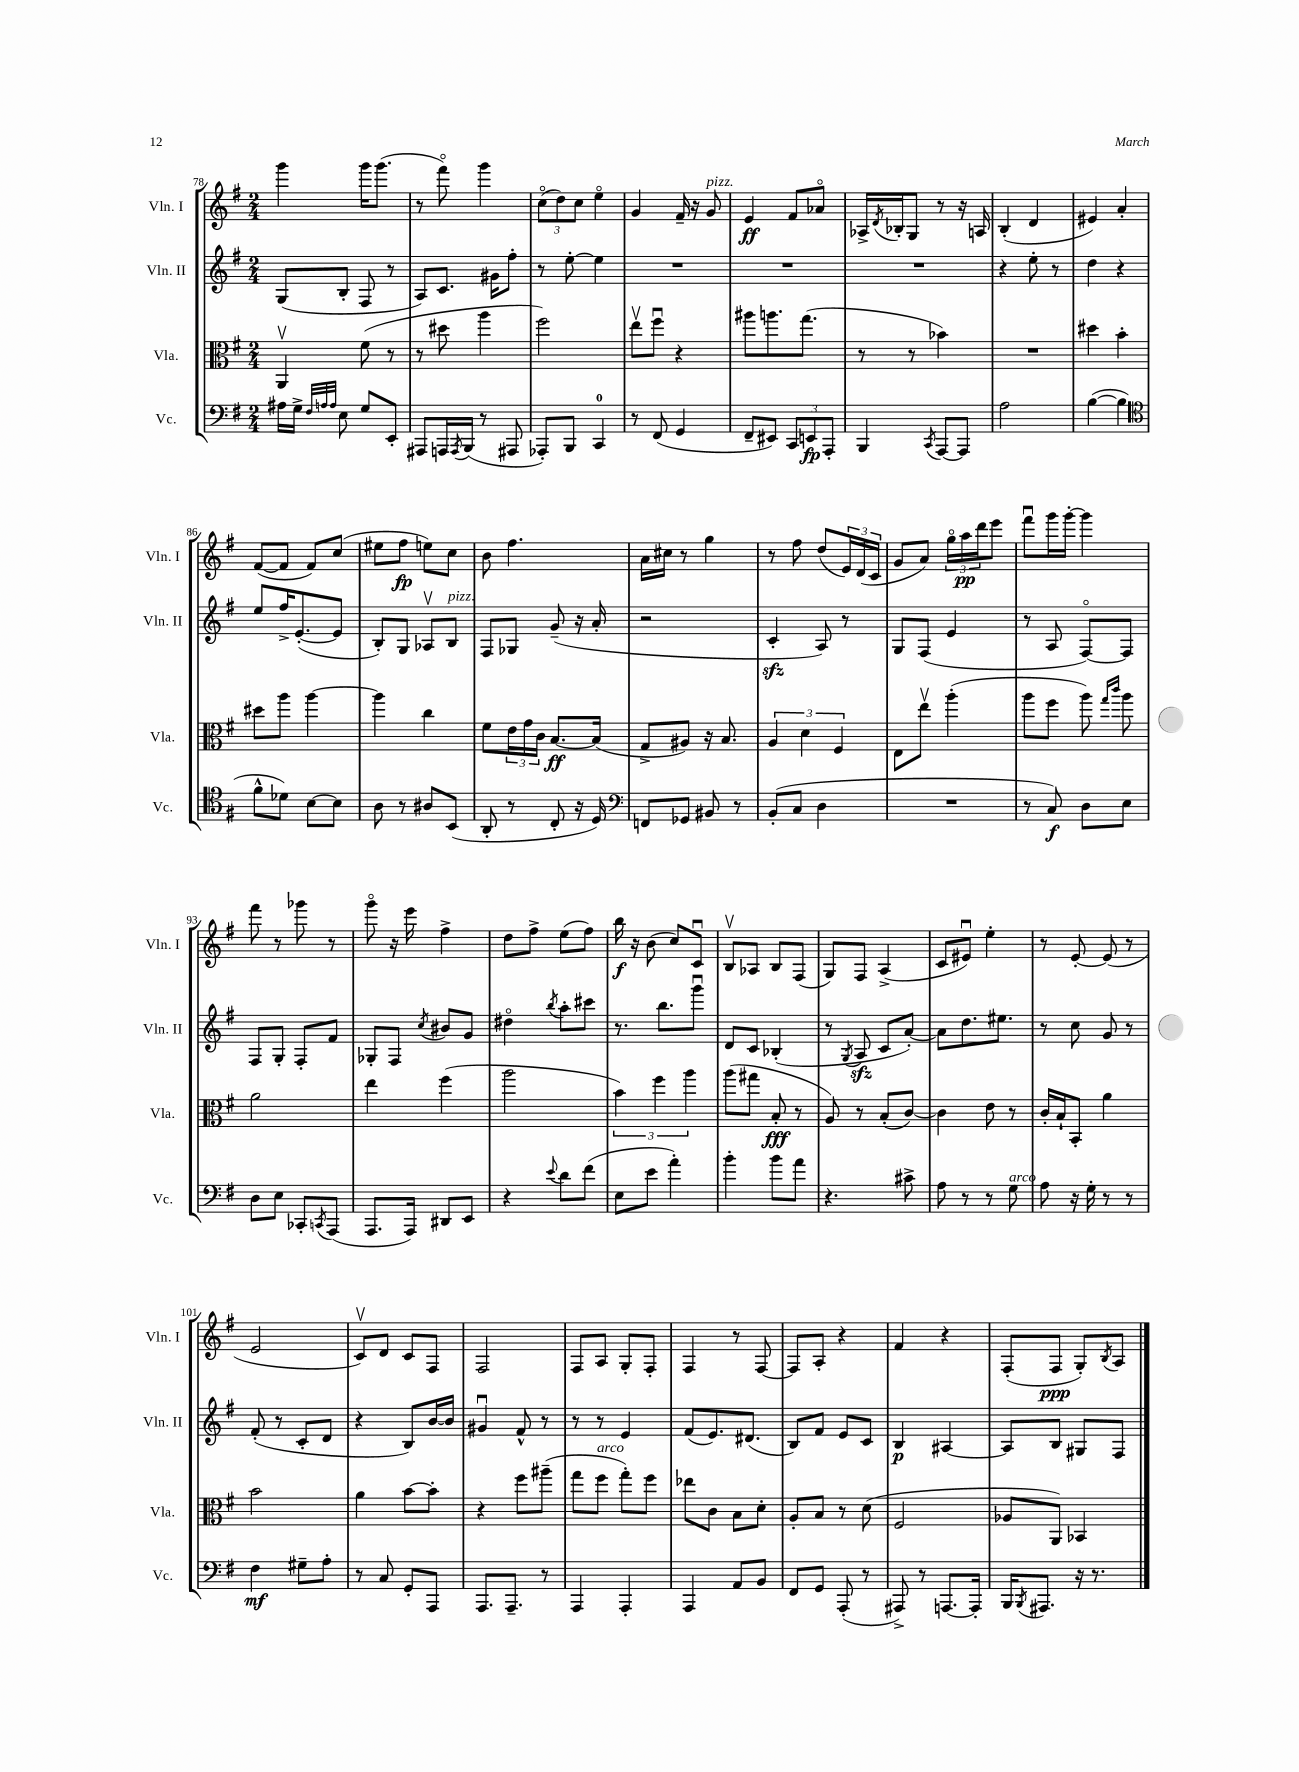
<<
\new StaffGroup <<
\new Staff = "s0" \with { instrumentName = "Vln. I" shortInstrumentName = "Vln. I" } {
    \clef treble \key g \major \numericTimeSignature \time 2/4
    g'''4 g'''16 g'''8.( |
    r8 fis'''8\flageolet) g'''4 |
    \tuplet 3/2 { c''8\flageolet( d''8) c''8 } e''4\flageolet |
    g'4 fis'16-- r16 g'8^\markup { \italic "pizz." } |
    e'4\ff fis'8 aes'8\flageolet |
    aes16-> \acciaccatura { d'8 } bes16-. g8 r8 r16 a16 |
    b4-.( d'4 |
    eis'4) a'4-. |
    fis'8~( fis'8 fis'8) c''8( |
    eis''8 fis''8\fp e''8) c''8 |
    b'8 fis''4. |
    a'16 cis''16 r8 g''4 |
    r8 fis''8 d''8( \tuplet 3/2 { e'16) d'16( c'16 } |
    g'8 a'8) \tuplet 3/2 { g''16\flageolet a''16\pp d'''16 } e'''8 |
    fis'''8\downbow g'''16 g'''16~-. g'''4 |
    fis'''8 r8 ges'''8 r8 |
    g'''8\flageolet r16 e'''16 fis''4-> |
    d''8 fis''8-> e''8( fis''8) |
    b''16\f r16 b'8( c''8) c'8\downbow |
    b8\upbow aes8 b8 fis8( |
    g8) fis8 a4->( |
    c'8 eis'8\downbow) e''4-. |
    r8 e'8~-. e'8( r8 |
    e'2 |
    c'8\upbow) d'8 c'8 fis8 |
    fis2 |
    fis8 a8 g8-. fis8-. |
    fis4 r8 fis8~ |
    fis8 a8-. r4 |
    fis'4 r4 |
    fis8-.( fis8\ppp g8-.) \acciaccatura { b8 } a8 \bar "|." |
}
\new Staff = "s1" \with { instrumentName = "Vln. II" shortInstrumentName = "Vln. II" } {
    \clef treble \key g \major \numericTimeSignature \time 2/4
    g8( b8-. fis8 r8 |
    a8) c'8. gis'16 fis''8-. |
    r8 e''8~-. e''4 |
    R2 |
    R2 |
    R2 |
    r4 e''8-. r8 |
    d''4 r4 |
    e''8 fis''16-> e'8.~-.( e'8 |
    b8-.) g8 aes8\upbow b8^\markup { \italic "pizz." } |
    fis8 ges8 g'8--( r16 a'16-. |
    r2 |
    c'4-.\sfz a8) r8 |
    g8 fis8( e'4 |
    r8 a8 fis8~\flageolet) fis8 |
    fis8 g8-. fis8-. fis'8 |
    ges8-. fis8 \acciaccatura { c''8 } bis'8 g'8 |
    dis''4\flageolet \acciaccatura { b''8 } a''8-. cis'''8 |
    r8. b''8. g'''8\downbow |
    d'8 c'8 bes4-.( |
    r8 \acciaccatura { g8 } a8\sfz c'8 a'8~-.) |
    a'8 d''8. eis''8. |
    r8 c''8 g'8 r8 |
    fis'8-.( r8 c'8-. d'8 |
    r4 b8) b'16~ b'16 |
    gis'4\downbow fis'8-^ r8 |
    r8 r8 e'4 |
    fis'8( e'8.) dis'8.( |
    b8) fis'8 e'8 c'8 |
    b4\p ais4~ |
    ais8 b8 gis8 fis8 \bar "|." |
}
\new Staff = "s2" \with { instrumentName = "Vla." shortInstrumentName = "Vla." } {
    \clef alto \key g \major \numericTimeSignature \time 2/4
    a,4\upbow fis'8( r8 |
    r8 dis''8 a''4 |
    fis''2) |
    e''8\upbow fis''8\downbow r4 |
    ais''8 a''8. g''8.( |
    r8 r8 bes'4) |
    R2 |
    dis''4 b'4-. |
    dis''8 a''8 a''4~ |
    a''4 c''4 |
    fis'8 \tuplet 3/2 { e'16 g'16 c'16 } b8.~\ff b16( |
    g8-> ais8) r16 b8. |
    \tuplet 3/2 { a4 d'4 fis4 } |
    e8 e''8\upbow a''4-.( |
    a''8 fis''8 a''8) \grace { g''16 c'''16 } a''8 |
    a'2 |
    e''4 fis''4( |
    a''2 |
    \tuplet 3/2 { b'4) fis''4 a''4 } |
    a''8( gis''8 b8-.\fff r8 |
    a8) r8 b8-.( c'8~) |
    c'4 e'8 r8 |
    c'16-. b16-! b,8-. a'4 |
    b'2 |
    a'4 b'8~ b'8-. |
    r4 fis''8 ais''8--( |
    g''8 fis''8^\markup { \italic "arco" } g''8-.) fis''8 |
    ees''8 c'8 b8 d'8-. |
    a8-. b8 r8 d'8( |
    fis2 |
    aes8 a,8) bes,4 \bar "|." |
}
\new Staff = "s3" \with { instrumentName = "Vc." shortInstrumentName = "Vc." } {
    \clef bass \key g \major \numericTimeSignature \time 2/4
    ais16 g16-> \grace { fis32 a32 a32 } e8 g8 e,8-. |
    ais,,8 a,,16 \acciaccatura { a,,8 } b,,16( r8 ais,,8 |
    aes,,8-.) b,,8 c,4-0 |
    r8 fis,8( g,4 |
    fis,8-- eis,8) \tuplet 3/2 { c,8 e,8\fp a,,8-. } |
    b,,4 \acciaccatura { c,8 } a,,8~ a,,8 |
    a2 |
    b4~( b4 |
    \clef tenor fis'8-^ des'8) b8~ b8 |
    a8 r8 ais8 b,8( |
    a,8-. r8 c8-. r16 d16) |
    \clef bass f,8 ges,8 bis,8 r8 |
    b,8-.( c8 d4 |
    R2 |
    r8 c8\f) d8 e8 |
    d8 e8 ces,8-. \acciaccatura { c,8 } a,,8( |
    a,,8. a,,16) dis,8 e,8 |
    r4 \appoggiatura { e'8 } d'8 fis'8( |
    e8 e'8 a'4-.) |
    b'4-. b'8 a'8 |
    r4. cis'8-> |
    a8 r8 r8 g8^\markup { \italic "arco" } |
    a8 r16 g16-. r8 r8 |
    fis4\mf gis8-- a8-. |
    r8 c8 g,8-. a,,8 |
    a,,8. a,,8.-- r8 |
    a,,4 a,,4-. |
    a,,4 a,8 b,8 |
    fis,8 g,8 a,,8-.( r8 |
    ais,,8->) r8 a,,8.~ a,,16-. |
    b,,16 \acciaccatura { b,,8 } ais,,8. r16 r8. \bar "|." |
}
>>
>>
\layout { \context { \Score currentBarNumber = #78 } }
